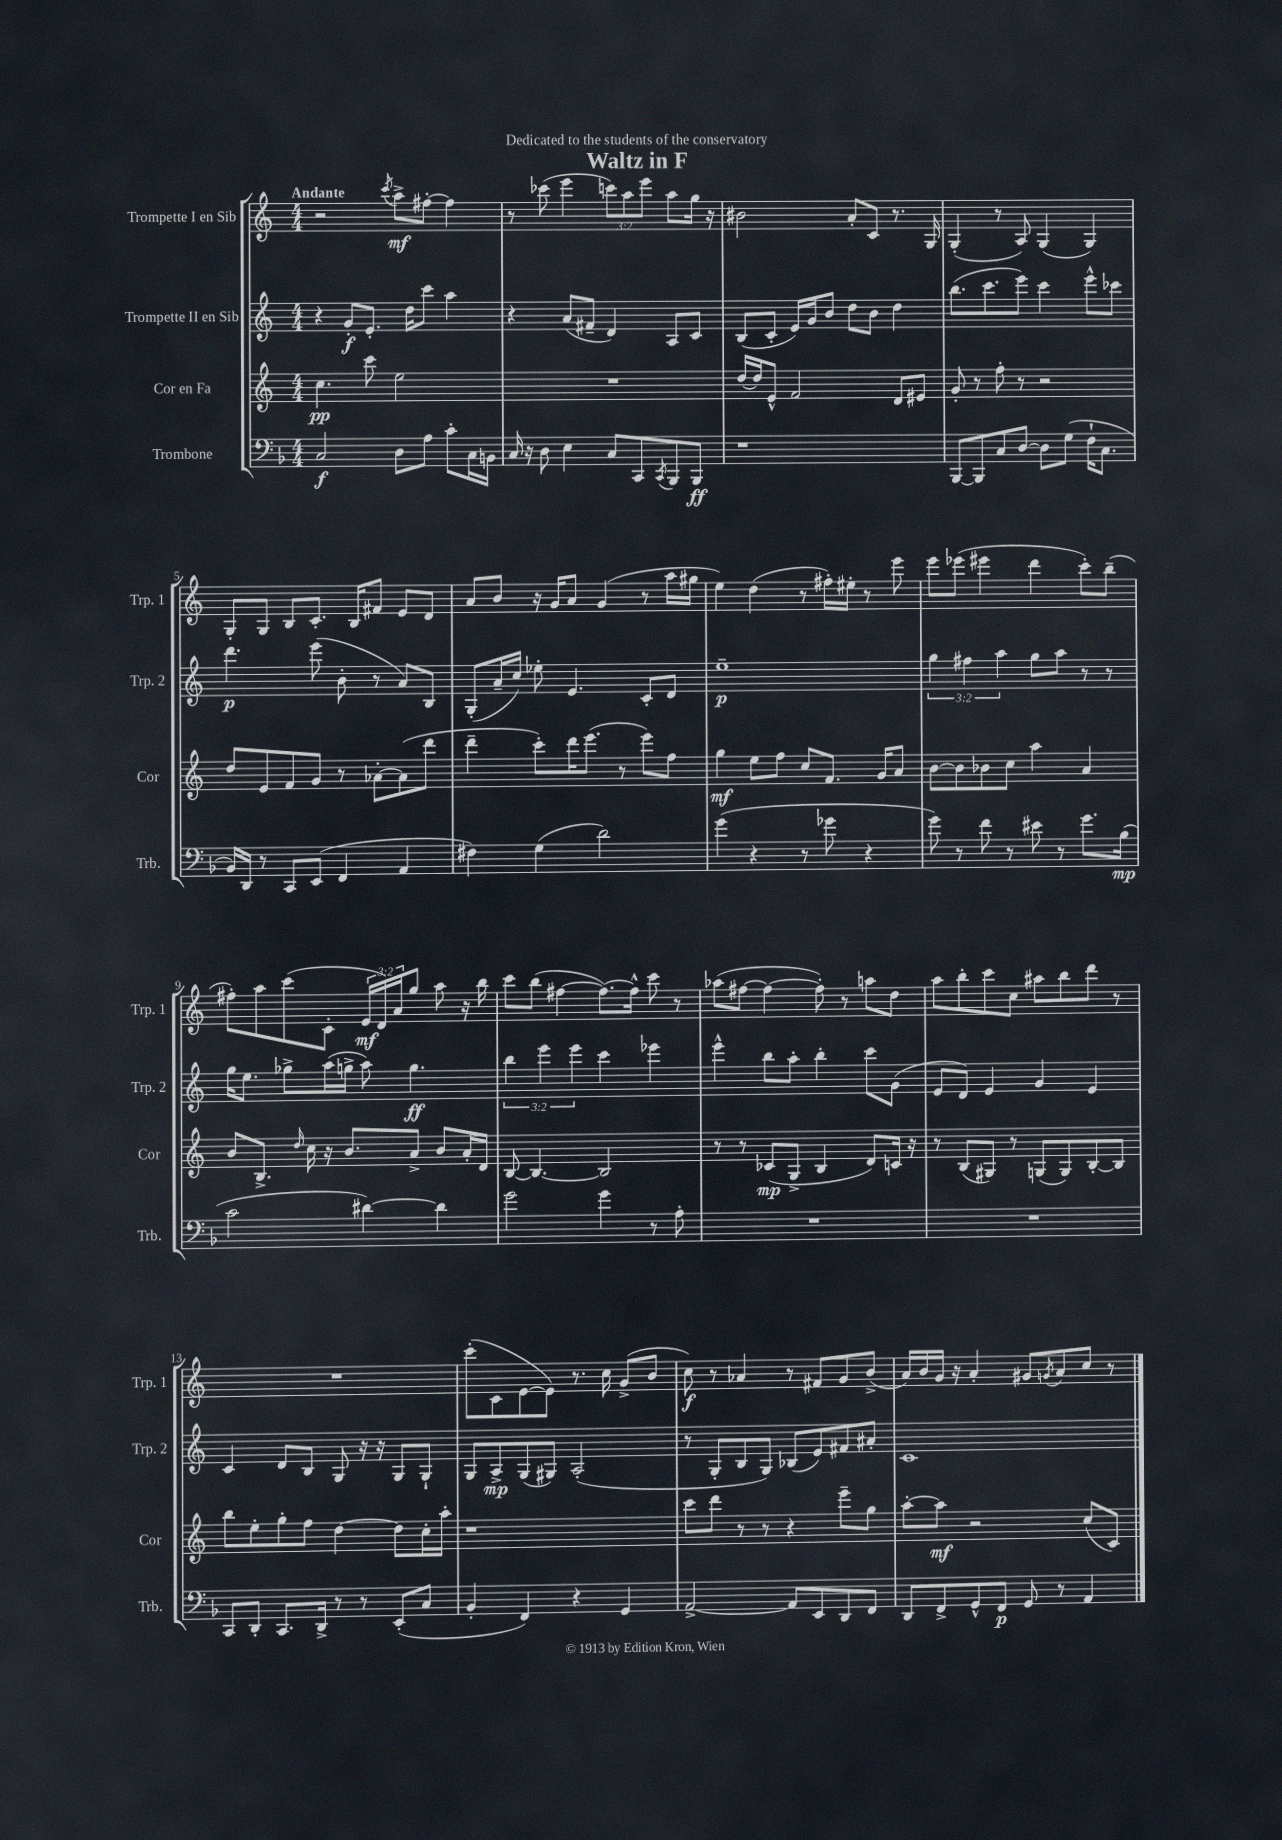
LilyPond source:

\header { title = "Waltz in F" dedication = "Dedicated to the students of the conservatory" }
<<
\new StaffGroup <<
\new Staff = "s0" \with { instrumentName = "Trompette I en Sib" shortInstrumentName = "Trp. 1" } {
    \clef treble \key c \major \numericTimeSignature \time 4/4 \override Staff.TupletNumber.text = #tuplet-number::calc-fraction-text \tempo "Andante"
    r2 \acciaccatura { c'''8 } a''8->\mf fis''8~-. fis''4 |
    r8 ces'''8( e'''4 \tuplet 3/2 { c'''8) a''8 e'''8 } a''8 g''16 r16 |
    bis'2 a'8-. c'8 r8. g16 |
    g4-.( r8 a8) g4( g4) |
    g8-. g8 b8 c'8.-. b16 fis'8 e'8 d'8 |
    a'8 b'8 r16 g'16 a'8 g'4( r8 a''16 gis''16 |
    e''4) d''4( r8 fis''16-.) eis''16-. r8 e'''8 |
    e'''8 ees'''8( eis'''4 d'''4 c'''8-.) b''8--( |
    fis''8-.) a''8 c'''8( c'8-. \tuplet 3/2 { e'16\mf d'16) a'16 } g''8 a''8 r16 b''16 |
    c'''8 b''8( fis''4~ fis''8.~) fis''16-^ c'''8 r8 |
    aes''8( fis''8~ fis''4~ fis''8-.) r8 a''8 d''8 |
    a''8 b''8-. c'''8 c''8 ais''8 b''8 d'''8 r8 |
    R1 |
    c'''8-.( c'8 e'8~ e'8) r8. c''16 g'8->( b'8 |
    c''8\f) r8 aes'4 r8 fis'8 g'8 b'8->( |
    a'16) b'16 g'16 r16 a'4-. gis'8 \acciaccatura { g'8 } a'8 c''8 r8 \bar "|." |
}
\new Staff = "s1" \with { instrumentName = "Trompette II en Sib" shortInstrumentName = "Trp. 2" } {
    \clef treble \key c \major \numericTimeSignature \time 4/4 \override Staff.TupletNumber.text = #tuplet-number::calc-fraction-text
    r4 g'8-.\f e'8.-. d''16 c'''8 a''4 |
    r4 a'8( fis'8-- d'4) a8 c'8 |
    b8( c'8-. e'16) g'16 b'8 d''8 b'8 d''4 |
    b''8.( c'''8. e'''8) c'''4 e'''8-^ ces'''8 |
    d'''4.\p e'''8( b'8-. r8 a'8) b8 |
    g8-.( a'16-- c''16) ees''8-. e'4. c'8-. d'8 |
    e''1--\p |
    \tuplet 3/2 { g''4 fis''4 a''4 } g''8 a''8 r8 r8 |
    g''16 e''8. ges''8-> a''16( g''16-> a''8) g''4.\ff |
    \tuplet 3/2 { b''4 e'''4 e'''4 } c'''4 ees'''4 |
    e'''4-^ b''8 a''8-. b''4-. c'''8 g'8( |
    e'8 d'8) e'4 g'4 e'4 |
    c'4 d'8 b8 g8 r16 r16 g8 g8-! |
    g8 a8->\mp g8( gis8) a2-.( |
    r8 g8-. b8 g8) bes8( e'8) fis'8 ais'8-. |
    c'1 \bar "|." |
}
\new Staff = "s2" \with { instrumentName = "Cor en Fa" shortInstrumentName = "Cor" } {
    \clef treble \key c \major \numericTimeSignature \time 4/4
    c''4.\pp c'''8 e''2 |
    R1 |
    d''16~ d''16 e'8-^ f'2 d'8 eis'8 |
    g'8-. r8 f''8-. r8 r2 |
    d''8 e'8 f'8 g'8 r8 aes'8~-. aes'8( d'''8 |
    d'''4-- c'''8-.) d'''16 e'''8.( r8 e'''8) f''8 |
    g''4\mf e''8 f''8 c''8 f'8. g'16 a'8 |
    b'8~ b'8 bes'8 c''8 a''4 a'4 |
    b'8 b8.-> \grace { d''16 } c''16 r16 b'8. a'8-> b'8 a'16-. d'16 |
    b8~ b4.~ b2 |
    r8 r8 ces'8\mp( g8-> b4 d'8) c'16 r16 |
    r8 b8( gis8) r8 g8( g8) b8~-. b8 |
    b''8 e''8-. g''8-. f''8 d''4~ d''8 c''16-. a''16-. |
    r1 |
    c'''8 d'''8 r8 r8 r4 e'''8-- g''8 |
    a''8~-. a''8\mf r2 c''8( c'8) \bar "|." |
}
\new Staff = "s3" \with { instrumentName = "Trombone" shortInstrumentName = "Trb." } {
    \clef bass \key f \major \numericTimeSignature \time 4/4
    c2\f d8 a8 c'8-. c16 b,16 |
    c16 r16 d8 e4 c8 c,8 \acciaccatura { c,8 } bes,,8 bes,,8\ff |
    r1 |
    bes,,8~ bes,,8 c8 d8~ d8 g8( f16-! c8. |
    bes,16) d,16 r8 c,8 e,8( f,4 a,4 |
    fis4) g4( d'2) |
    g'4( r4 r8 ges'8 r4 |
    g'8) r8 f'8 r8 eis'8 r8 g'8. bes16\mp( |
    c'2 dis'4~) dis'4 |
    g'2 g'4 r8 a8-. |
    R1 |
    R1 |
    c,8 d,8-. c,8. d,16-> r8 r8 e,8-.( c8 |
    bes,4-. f,4) r4 g,4 |
    a,2~-> a,8 e,8 d,8 f,8 |
    d,8 f,8-> g,8-^ f,8\p g,8 r8 a,4 \bar "|." |
}
>>
>>
